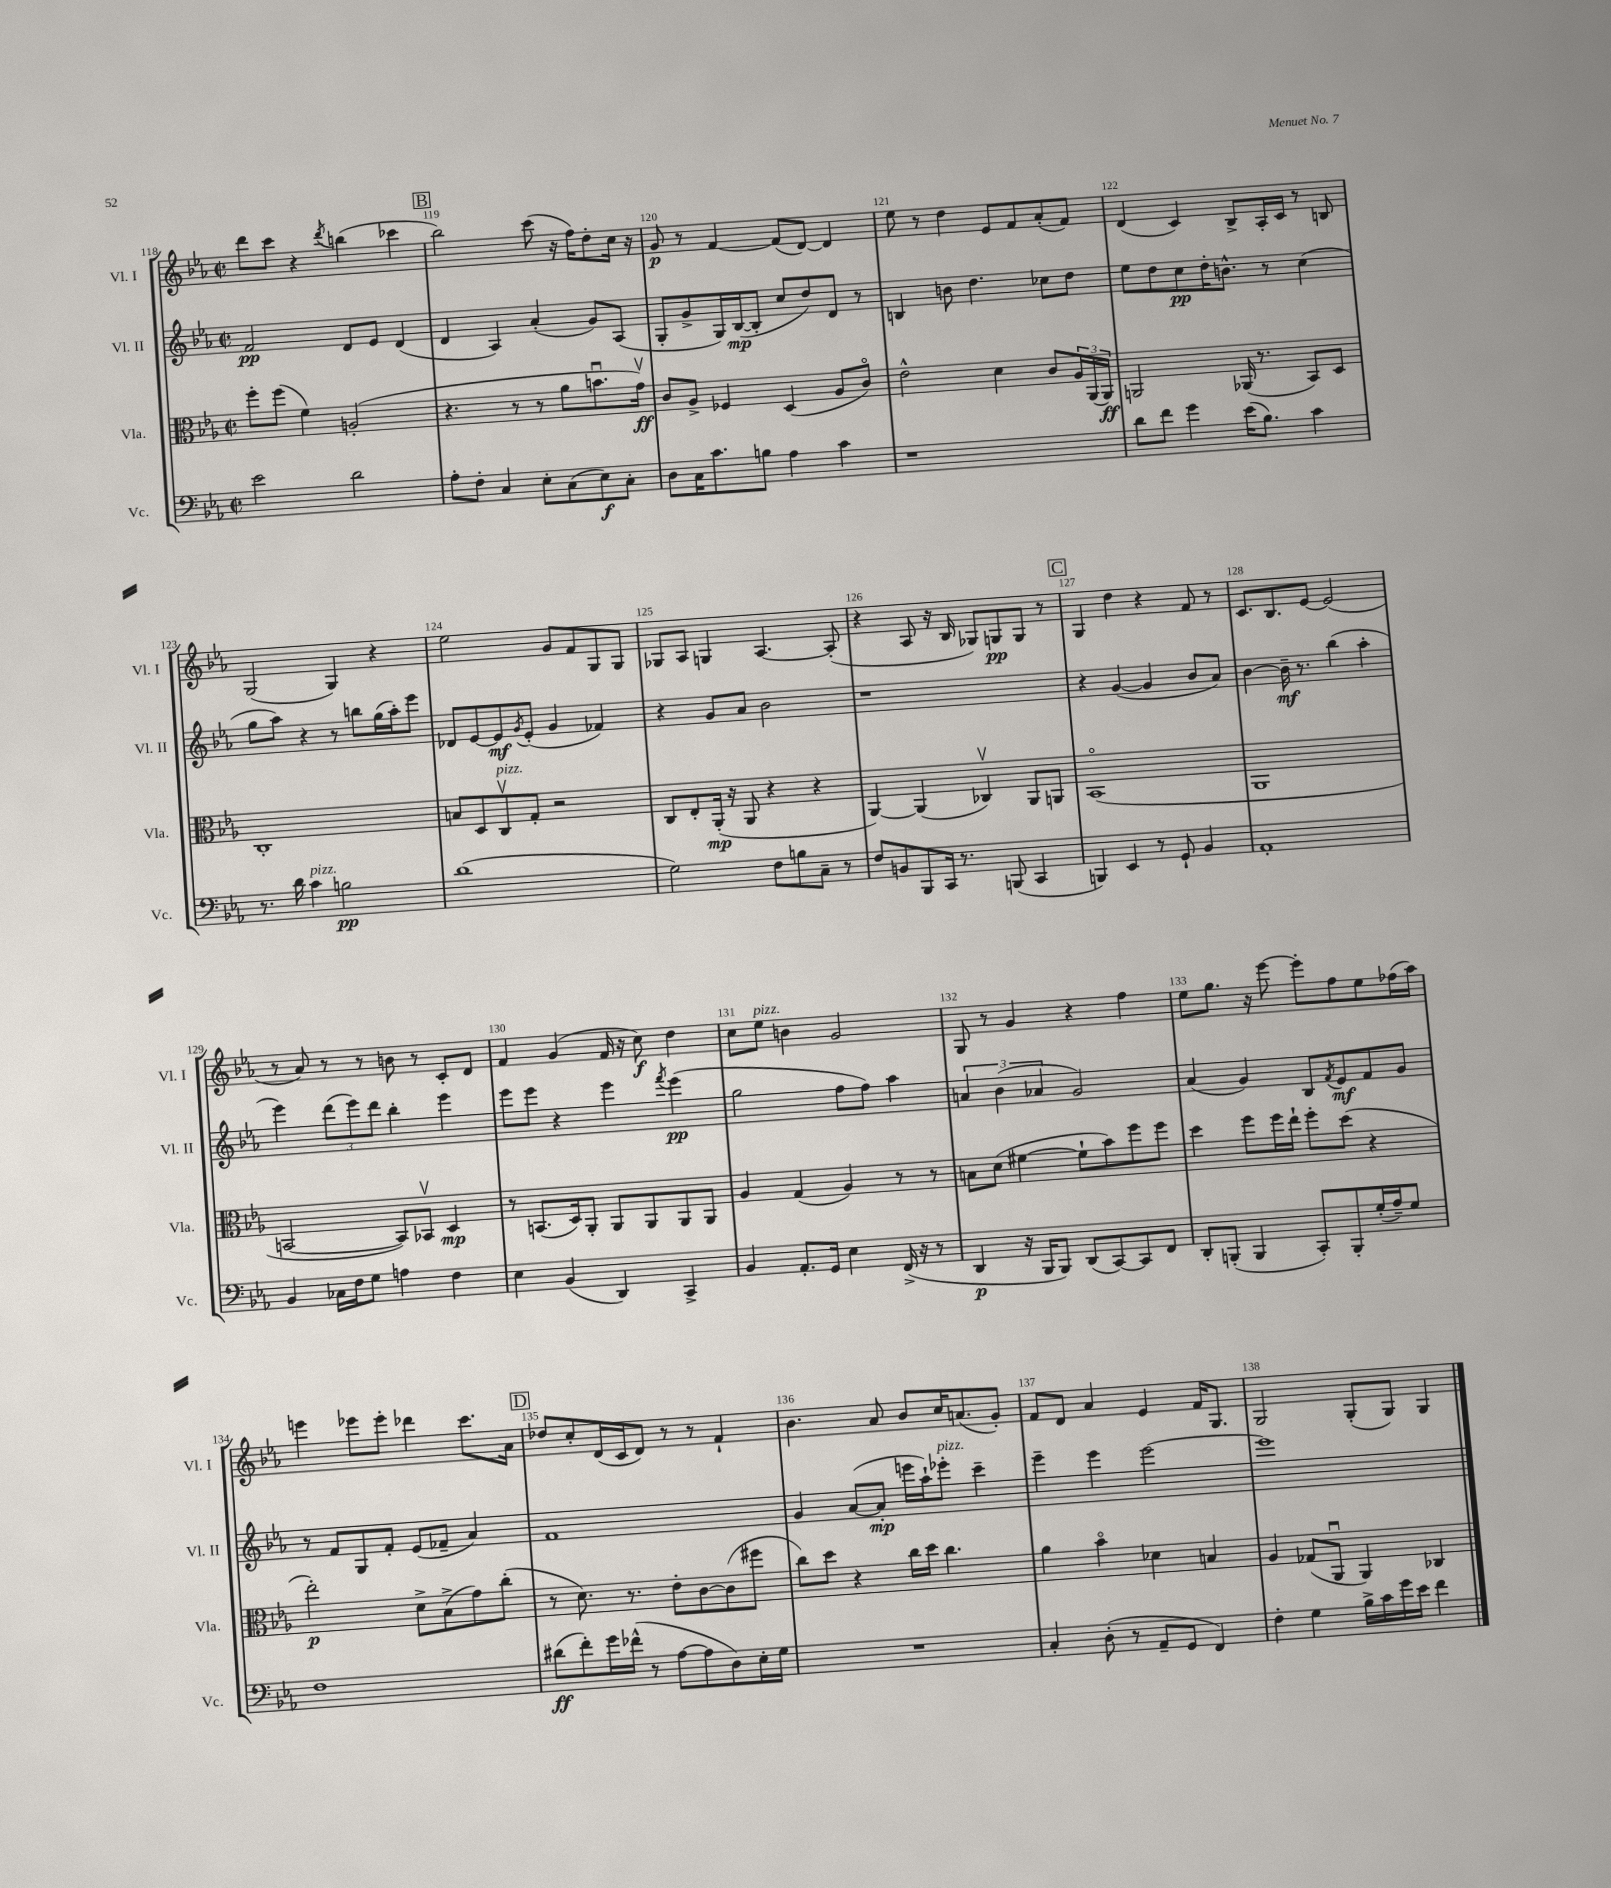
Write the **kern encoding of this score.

**kern	**dynam	**kern	**dynam	**kern	**dynam	**kern	**dynam
*part4	*part4	*part3	*part3	*part2	*part2	*part1	*part1
*staff4	*staff4	*staff3	*staff3	*staff2	*staff2	*staff1	*staff1
*I"Vc.	*	*I"Vla.	*	*I"Vl. II	*	*I"Vl. I	*
*I'Vc.	*	*I'Vla.	*	*I'Vl. II	*	*I'Vl. I	*
*clefF4	*	*clefC3	*	*clefG2	*	*clefG2	*
*k[b-e-a-]	*	*k[b-e-a-]	*	*k[b-e-a-]	*	*k[b-e-a-]	*
*M2/2	*	*M2/2	*	*M2/2	*	*M2/2	*
*met(c|)	*	*met(c|)	*	*met(c|)	*	*met(c|)	*
=118	=118	=118	=118	=118	=118	=118	=118
2e-\	.	8ff'\L	.	2f/	pp	8ddd\L	.
.	.	(8ff\J	.	.	.	8ccc\J	.
.	.	4f\)	.	.	.	4r	.
.	.	.	.	.	.	8qddd/	.
2d\	.	(2An'/	.	8d/L	.	(4bbn\	.
.	.	.	.	8e-/J	.	.	.
.	.	.	.	(4d/	.	4ccc-X\	.
!!LO:REH:place=s1:t=B
=119	=119	=119	=119	=119	=119	=119	=119
8A-'\L	.	4.r	.	4d/	.	2bb-\)	.
8F'\J	.	.	.	.	.	.	.
4C/	.	.	.	4A-/)	.	.	.
.	.	8r	.	.	.	.	.
8E-'\L	.	8r	.	(4a-'/	.	(8ccc\	.
(8C\	.	8a-\L	.	.	.	16r	.
.	.	.	.	.	.	16ff\KL)	.
8E-\)	f	8.bnu\	.	8g/L)	.	8dd'\	.
8C'\J	.	.	.	(8A-/J	.	16cc\Jk	.
.	.	16gv\Jk)	ff	.	.	16r	.
=120	=120	=120	=120	=120	=120	=120	=120
8D\L	.	8c/L	.	8G'/L	.	8g/	p
16C\K	.	8A-^/J	.	8g^/	.	8r	.
8.c\	.	.	.	.	.	.	.
.	.	4F-X/	.	16G/L)	.	[4f/	.
.	.	.	.	([16B-/J	mp	.	.
8Bn\J	.	.	.	8B-'/J]	.	.	.
4A-\	.	(4D/	.	8cc/L	.	(8f/L]	.
.	.	.	.	8dd/)	.	[8d/J)	.
4c\	.	8A-/L	.	8d/J	.	4d/]	.
.	.	8c/J)	.	8r	.	.	.
=121	=121	=121	=121	=121	=121	=121	=121
1r	.	2e-^^\	.	4Bn/	.	8ee-\	.
.	.	.	.	.	.	8r	.
.	.	.	.	8bn\	.	4dd\	.
.	.	.	.	4.dd\	.	.	.
.	.	4d\	.	.	.	8e-/L	.
.	.	.	.	.	.	8f/	.
.	.	8c/L	.	8cc-X\L	.	(8a-'/	.
.	.	24A-/L	.	8dd\J	.	8f/J)	.
.	.	(24AA-/	.	.	.	.	.
.	.	24AA-/JJ)	ff	.	.	.	.
=122	=122	=122	=122	=122	=122	=122	=122
8d\L	.	2AAn/	.	8ee-\L	.	(4d/	.
8f\J	.	.	.	8dd\	.	.	.
4g\	.	.	.	8cc\	pp	4c/)	.
.	.	.	.	16dd'\K	.	.	.
.	.	.	.	8.bn^^\J	.	.	.
(16e-\KL	.	(16AA-X/	.	.	.	8B-^/L	.
8.B-\J)	.	8.r	.	.	.	.	.
.	.	.	.	8r	.	16A-'/L	.
.	.	.	.	.	.	16c/JJ	.
4c\	.	8BB-/L)	.	(4cc\	.	8r	.
.	.	8D/J	.	.	.	8Bn/	.
!!LO:LB:g=z
=123	=123	=123	=123	=123	=123	=123	=123
8.r	.	1C'	.	8gg\L	.	(2G/	.
.	.	.	.	8aa-\J)	.	.	.
16d\	.	.	.	.	.	.	.
!LO:TX:a:i:t=pizz.	!	!	!	!	!	!	!
4c\	.	.	.	4r	.	.	.
2Bn\	pp	.	.	8r	.	4G/)	.
.	.	.	.	8bbn\L	.	.	.
.	.	.	.	(16gg\L	.	4r	.
.	.	.	.	16aa-'\J)	.	.	.
.	.	.	.	8eee-\J	.	.	.
=124	=124	=124	=124	=124	=124	=124	=124
(1d	.	8Bn/L	.	8d-X/L	.	2ee-\	.
.	.	8D/	.	[8e-/	.	.	.
!	!	!LO:TX:a:i:t=pizz.	!	!	!	!	!
.	.	8Cv/	.	8e-/]	mf	.	.
.	.	.	.	8qg/	.	.	.
.	.	8G'/J	.	(8e-'/J	.	.	.
.	.	2r	.	4g/	.	8g/L	.
.	.	.	.	.	.	8f/	.
.	.	.	.	4f-X/)	.	8G/	.
.	.	.	.	.	.	8G/J	.
=125	=125	=125	=125	=125	=125	=125	=125
2G\)	.	8C/L	.	4r	.	8G-X/L	.
.	.	8E-'/	.	.	.	8A-/J	.
.	.	(16AA-'/Jk	mp	8g/L	.	4Gn/	.
.	.	16r	.	.	.	.	.
.	.	8AA-/	.	8a-/J	.	.	.
8F\L	.	4r	.	2b-\	.	[4.A-/	.
8Bn\	.	.	.	.	.	.	.
8C~\J	.	4r	.	.	.	.	.
8r	.	.	.	.	.	(8A-'/]	.
=126	=126	=126	=126	=126	=126	=126	=126
8F/L	.	[4AA-/)	.	1r	.	4r	.
8BBn/	.	.	.	.	.	.	.
8BBB-/	.	(4AA-/]	.	.	.	8A-/	.
16CC/Jk	.	.	.	.	.	16r	.
8.r	.	.	.	.	.	16B-/	.
.	.	4C-Xv/)	.	.	.	8G-X/L)	.
(8BBBn/	.	.	.	.	.	8Gn/	pp
4CC/	.	8AA-/L	.	.	.	8G/J	.
.	.	8AAn/J	.	.	.	8r	.
!!LO:REH:place=s1:t=C
=127	=127	=127	=127	=127	=127	=127	=127
4BBBn/)	.	(1BB-	.	4r	.	4G/	.
4EE-/	.	.	.	([4g/	.	4dd\	.
8r	.	.	.	4g/]	.	4r	.
8GG`/	.	.	.	.	.	.	.
4BB-/	.	.	.	8b-/L	.	8f/	.
.	.	.	.	8a-/J)	.	8r	.
=128	=128	=128	=128	=128	=128	=128	=128
1AA-'	.	1AA-	.	[4b-\	.	8.c/L	.
.	.	.	.	.	.	8.B-/	.
.	.	.	.	16b-~\]	mf	.	.
.	.	.	.	8.r	.	.	.
.	.	.	.	.	.	[8e-/J	.
.	.	.	.	(4bb-\	.	(2e-/]	.
.	.	.	.	4aa-'\	.	.	.
!!LO:LB:g=z
=129	=129	=129	=129	=129	=129	=129	=129
4BB-/	.	[2BBn/	.	4eee-\)	.	8r	.
.	.	.	.	.	.	8a-/)	.
16C-X\LL	.	.	.	(12ddd\L	.	8r	.
16F\J	.	.	.	.	.	.	.
.	.	.	.	12eee-\)	.	.	.
8G\J	.	.	.	.	.	8r	.
.	.	.	.	12ddd\J	.	.	.
4An\	.	8BB/L])	.	4bb-'\	.	8bn\	.
.	.	8BB-Xv/J	.	.	.	8r	.
4F\	.	4D/	mp	4eee-\	.	8c'/L	.
.	.	.	.	.	.	8d/J	.
=130	=130	=130	=130	=130	=130	=130	=130
4E-\	.	8r	.	8eee-\L	.	4f/	.
.	.	(8.BBn/L	.	8eee-\J	.	.	.
(4BB-/	.	.	.	4r	.	(4g/	.
.	.	16D/k)	.	.	.	.	.
.	.	8AA-'/J	.	.	.	.	.
4DD/)	.	8AA-/L	.	4eee-\	.	16f/	.
.	.	.	.	.	.	16r	.
.	.	8AA-/	.	.	.	8cc\)	f
.	.	.	.	8qfff/	.	.	.
4CC^/	.	8AA-/	.	(4eee-\	pp	4dd\	.
.	.	8AA-/J	.	.	.	.	.
=131	=131	=131	=131	=131	=131	=131	=131
4BB-/	.	4A-/	.	2gg\	.	8cc\L	.
!	!	!	!	!	!	!LO:TX:a:i:t=pizz.	!
.	.	.	.	.	.	8ee-\J	.
8.AA-'/L	.	(4G/	.	.	.	4bn\	.
16GG/Jk	.	.	.	.	.	.	.
4E-\	.	4A-/)	.	8ff\L	.	2g/	.
.	.	.	.	8ff\J)	.	.	.
(16FF^/	.	8r	.	4aa-\	.	.	.
16r	.	.	.	.	.	.	.
8r	.	8r	.	.	.	.	.
=132	=132	=132	=132	=132	=132	=132	=132
4DD/	p	8Bn\L	.	6an/	.	8G/	.
.	.	(8d\J	.	.	.	8r	.
.	.	.	.	(6b-\	.	.	.
16r	.	[4f#X\	.	.	.	4g/	.
16BBB-/KL	.	.	.	.	.	.	.
.	.	.	.	6a-X/	.	.	.
8BBB-/J)	.	.	.	.	.	.	.
(8DD/L	.	8f#`\L]	.	2g/)	.	4r	.
[8CC/)	.	8b-\)	.	.	.	.	.
8CC/]	.	8ff\	.	.	.	4ff\	.
8FF/J	.	8ff\J	.	.	.	.	.
=133	=133	=133	=133	=133	=133	=133	=133
8DD'/L	.	4dd\	.	(4a-/	.	8ee-\L	.
(8BBBn'/J	.	.	.	.	.	8.gg\J	.
4BBB/	.	8ff\L	.	4g/)	.	.	.
.	.	.	.	.	.	16r	.
.	.	16ff\L	.	.	.	[8eee-\	.
.	.	16ee-`\JJ	.	.	.	.	.
8CC'/L)	.	8ff'\L	.	8B-/L	.	8eee-'\L]	.
.	.	.	.	8qf/	.	.	.
8BBB'/	.	(8dd\J	.	8e-/	mf	8ff\	.
(16G'/L	.	4r	.	8f/	.	8ee-\	.
16A-~/J)	.	.	.	.	.	.	.
8G/J	.	.	.	8g/J	.	(16ff-X\L	.
.	.	.	.	.	.	16aa-\JJ)	.
!!LO:LB:g=z
=134	=134	=134	=134	=134	=134	=134	=134
1F	.	2ee-'\)	p	8r	.	4eeen\	.
.	.	.	.	8f/L	.	.	.
.	.	.	.	8G/	.	8eee-X\L	.
.	.	.	.	8f'/J	.	8eee-'\J	.
.	.	8d^\L	.	(8e-/L	.	4ddd-X\	.
.	.	(8B-^\	.	8f-X~/J	.	.	.
.	.	8g\)	.	4a-/)	.	8.ccc\L	.
.	.	(8cc'\J	.	.	.	.	.
.	.	.	.	.	.	16a-\Jk	.
!!LO:REH:place=s1:t=D
=135	=135	=135	=135	=135	=135	=135	=135
(8d#X\L	ff	8r	.	1f	.	8dd-X/L	.
8f'\)	.	8.d\)	.	.	.	8cc'/	.
16g\L	.	.	.	.	.	(16d/L	.
(16f-X^^\JJ	.	8.r	.	.	.	16c/J	.
8r	.	.	.	.	.	8d/J)	.
[8A-\L	.	8e-'\L	.	.	.	8r	.
8A-\]	.	[8c\	.	.	.	8r	.
8D\)	.	(8c\]	.	.	.	4f`/	.
16E-'\L	.	8ff#X\J	.	.	.	.	.
16G\JJ	.	.	.	.	.	.	.
=136	=136	=136	=136	=136	=136	=136	=136
1r	.	8cc\L)	.	4g/	.	4.b-\	.
.	.	8dd\J	.	.	.	.	.
.	.	4r	.	([8a-/L	.	.	.
.	.	.	.	8a-'/J]	mp	8a-/	.
.	.	16cc\LL	.	16eeen\LL	.	8b-/L	.
.	.	16dd\JJ	.	16aa-`\J)	.	.	.
!	!	!	!	!LO:TX:a:i:t=pizz.	!	!	!
.	.	4.cc\	.	8eee-X'\J	.	16cc/K	.
.	.	.	.	.	.	(8.an/	.
.	.	.	.	4ccc~\	.	.	.
.	.	.	.	.	.	8g'/J)	.
=137	=137	=137	=137	=137	=137	=137	=137
4C'/	.	4a-\	.	4eee-~\	.	8f/L	.
.	.	.	.	.	.	8d/J	.
(8D'\	.	4b-\	.	4eee-\	.	4a-/	.
8r	.	.	.	.	.	.	.
8AA-~/L	.	4d-X\	.	[2eee-\	.	4e-/	.
8GG/J	.	.	.	.	.	.	.
4FF/)	.	4Bn/	.	.	.	16f/KL	.
.	.	.	.	.	.	8.G/J	.
=138	=138	=138	=138	=138	=138	=138	=138
4F'\	.	4A-/	.	1eee-]	.	2G/	.
4G\	.	(8G-X/L	.	.	.	.	.
.	.	8AA-u/J	.	.	.	.	.
16B-^\LL	.	4AA-/)	.	.	.	(8G'/L	.
16c\	.	.	.	.	.	.	.
16g\	.	.	.	.	.	8G/J)	.
16e-\JJ	.	.	.	.	.	.	.
4f\	.	4C-X/	.	.	.	4G/	.
==	==	==	==	==	==	==	==
*-	*-	*-	*-	*-	*-	*-	*-
